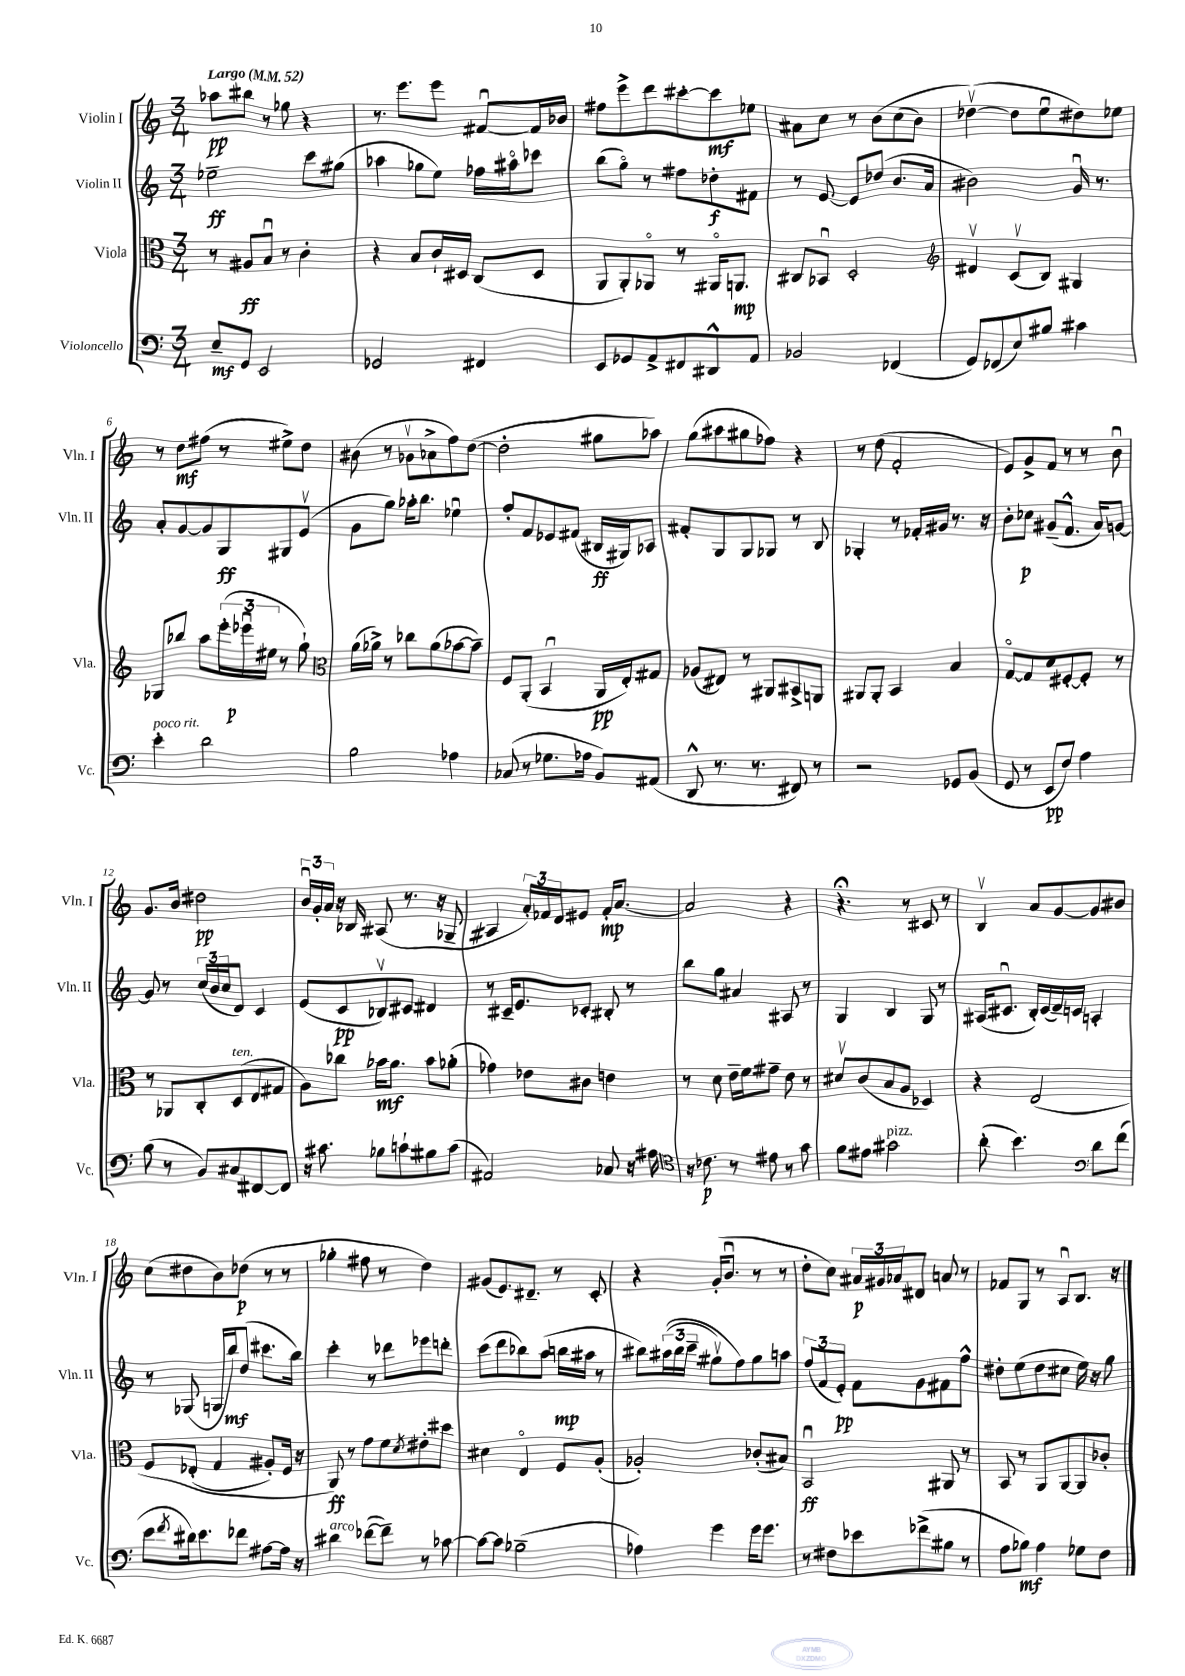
<<
\new StaffGroup <<
\new Staff = "s0" \with { instrumentName = "Violin I" shortInstrumentName = "Vln. I" } {
    \clef treble \key c \major \numericTimeSignature \time 3/4 \tempo "Largo" 4 = 52
    aes''8\pp bis''8 r8 ges''8 r4 |
    r8. e'''8. e'''8 fis'8~\downbow fis'16 bes'16 |
    fis''8 e'''8-> d'''8 cis'''8~-. cis'''8\mf ees''8 |
    ais'8 c''8 r8 b'8\( c''8( b'8) |
    des''4~\upbow(\) des''8 e''8\downbow dis''8) ees''8 |
    r8 d''8\mf fis''8( r8 eis''8->) d''8 |
    bis'8( r8 ges'8\upbow aes'8-> f''8) d''8~( |
    d''2-. gis''8 aes''8) |
    g''8( ais''8 gis''8 fes''8) r4 |
    r8 d''8( f'2-. |
    e'8) g'8-> f'8 r8 r8 b'8\downbow |
    g'8. b'16 dis''2\pp |
    \tuplet 3/2 { b'16\downbow g'16-. a'16 } r16 bes16 ais8( r8. r16 ges8-- |
    ais4 \tuplet 3/2 { a'16-.) fes'16 d'16 } eis'8 fes'16-.\mp a'8.~ |
    a'2 r4 |
    r4.\fermata r8 cis'8 r8 |
    b4\upbow a'8 g'8~ g'8 bis'8 |
    c''8( dis''8 b'8) des''8\p( r8 r8 |
    ges''4-. fis''8 r8 d''4) |
    gis'8( e'8.) dis'8.-- r8 c'8-. |
    r4 g'16-.( b'8.\downbow r8 r8 |
    d''8-. c''8) \tuplet 3/2 { ais'16\p gis'16 aes'16 } dis'8 a'8 r8 |
    fes'8 g8 r8 a8\downbow b8. r16 \bar "|." |
}
\new Staff = "s1" \with { instrumentName = "Violin II" shortInstrumentName = "Vln. II" } {
    \clef treble \key c \major \numericTimeSignature \time 3/4
    ees''2--\ff c'''8 gis''8( |
    aes''4 ges''8 e''8) fes''16 ais''16\flageolet ces'''8 |
    b''8( g''8\flageolet) r8 fis''8 des''8-.\f fis'8 |
    r8 e'8~ e'8 des''8( b'8. a'16 |
    bis'2) g'16\downbow r8. |
    a'8-. g'8~ g'8 g8\ff gis8 e'8\upbow( |
    g'8 g''8) aes''16-. b''8. ees''4\downbow |
    f''8-. f'8 ees'8 fis'8( bis16\ff gis16) aes8 |
    fis'8-. g8 g8 ges8 r8 b8 |
    ges4-. r8 fes'16-. gis'16 r8. r16 |
    b'8-. ces''8\p gis'8--( f'8.-^ a'16) g'8~ |
    g'8 r8 \tuplet 3/2 { c''16( b'16 c''16 } d'8) c'4 |
    e'8( c'8\pp bes8\upbow) cis'8 dis'4 |
    r8 cis'16-- e'8. ces'8-. bis8-. r8 |
    b''8 g''8 ais'4 ais8 r8 |
    g4 b4 g8 r8 |
    ais16( cis'8.\downbow b16-.) cis'16( d'16--) c'16 a4-. |
    r8 ges8( g16 b''16\mf) d''8( cis'''8. b''16) |
    c'''4-. r8 des'''8 ees'''8 d'''8-. |
    c'''8( d'''8 bes''8) a''8( b''16\mp ais''16 r8 |
    bis''8) \tuplet 3/2 { ais''16(\( bis''16 c'''16-- } gis''8\upbow) f''8\) gis''8 a''8 |
    \tuplet 3/2 { f''8( f'8 e'8-.\pp) } f'8 g'8 fis'8 f''8-^ |
    dis''8-. e''8( dis''8 cis''8 e''16) r16 g''8 \bar "|." |
}
\new Staff = "s2" \with { instrumentName = "Viola" shortInstrumentName = "Vla." } {
    \clef alto \key c \major \numericTimeSignature \time 3/4
    r8 ais8\ff b8\downbow r8 c'4-. |
    r4 b8 c'16-! dis16 c8( dis8 |
    a,8 a,8-.) aes,8\flageolet r8 ais,16\flageolet a,8.\mp |
    cis8 bes,8\downbow d2-. |
    \clef treble dis'4\upbow c'8\upbow( b8) gis4 |
    ges8 bes''8 a''8 \tuplet 3/2 { e'''16-.( ees'''16\downbow\p eis''16 } r8 g''8-!) |
    \clef alto a'16( aes'16->) r8 ces''8 aes'8( bes'8~ bes'8--) |
    f8 a,8-.( b,4\downbow a,16\pp e16-.) gis8 |
    aes8( eis8) r8 ais,8 bis,8-> a,8 |
    ais,8 ais,8-. b,4 b4 |
    g8~\flageolet g8 d'8 fis8~-. fis8-. r8 |
    r8 aes,8 c8-. d8^\markup { \italic "ten." }( e8 gis8 |
    a8) ces''8 bes'16\mf a'8. bes'8 aes'8-.( |
    ges'4) ees'8 cis'8 e'4 |
    r8 d'8 e'16-- f'16 gis'8-- e'8 r8 |
    dis'8\upbow c'8( b8 a8 des4) |
    r4 e2\( |
    f8 ees8-.( g4 ais8-.) f16 r16 |
    a,8\ff\) r8 g'8 f'8 \acciaccatura { d'8 } eis'8-. dis''8 |
    dis'4 e4\flageolet f8 a8-.( |
    aes2-.) ces'8-.( bis8) |
    b,2\downbow\ff ais,8 r8 |
    b,8 r8 a,8 a,8~ a,8 ces'8-. \bar "|." |
}
\new Staff = "s3" \with { instrumentName = "Violoncello" shortInstrumentName = "Vc." } {
    \clef bass \key c \major \numericTimeSignature \time 3/4
    e8--\mf g,8 e,2 |
    ges,2 fis,4 |
    e,8 ges,8 a,8-> fis,8 dis,8-^ a,8 |
    bes,2 fes,4( |
    g,8) fes,8( e8) bis8 cis'4 |
    e'4-.^\markup { \italic "poco rit." } d'2 |
    b2 aes4 |
    ces8( r8 ges8. aes16 b,8) ais,8( |
    d,8-^ r8. r8. fis,8) r8 |
    r2 ges,8 b,8( |
    g,8 r8 e,8\pp f8) a4 |
    b8( r8 b,8) cis8 fis,8~ fis,8 |
    r16 cis'8. bes8 c'8-! bis8 c'8( |
    ais,2) ces8 r16 ais16 |
    \clef tenor r16 ces'8.\p r8 eis'8 r8 g'8 |
    f'8 eis'8 gis'2^\markup { \italic "pizz." } |
    a'8-.( b'4.) \clef bass d'8 f'8( |
    e'8 \acciaccatura { f'8 } dis'16) e'8. fes'8 ais8~ ais16 r16 |
    dis'4^\markup { \italic "arco" } fes'8~( fes'8--) r8 ces'8~ |
    ces'8~ ces'8 bes2--( |
    aes4) g'4 g'16 g'8. |
    r8 fis8 ees'8 fes'8->( bis8 r8 |
    a8 bes8\mf) a4 ges8 f8 \bar "|." |
}
>>
>>
